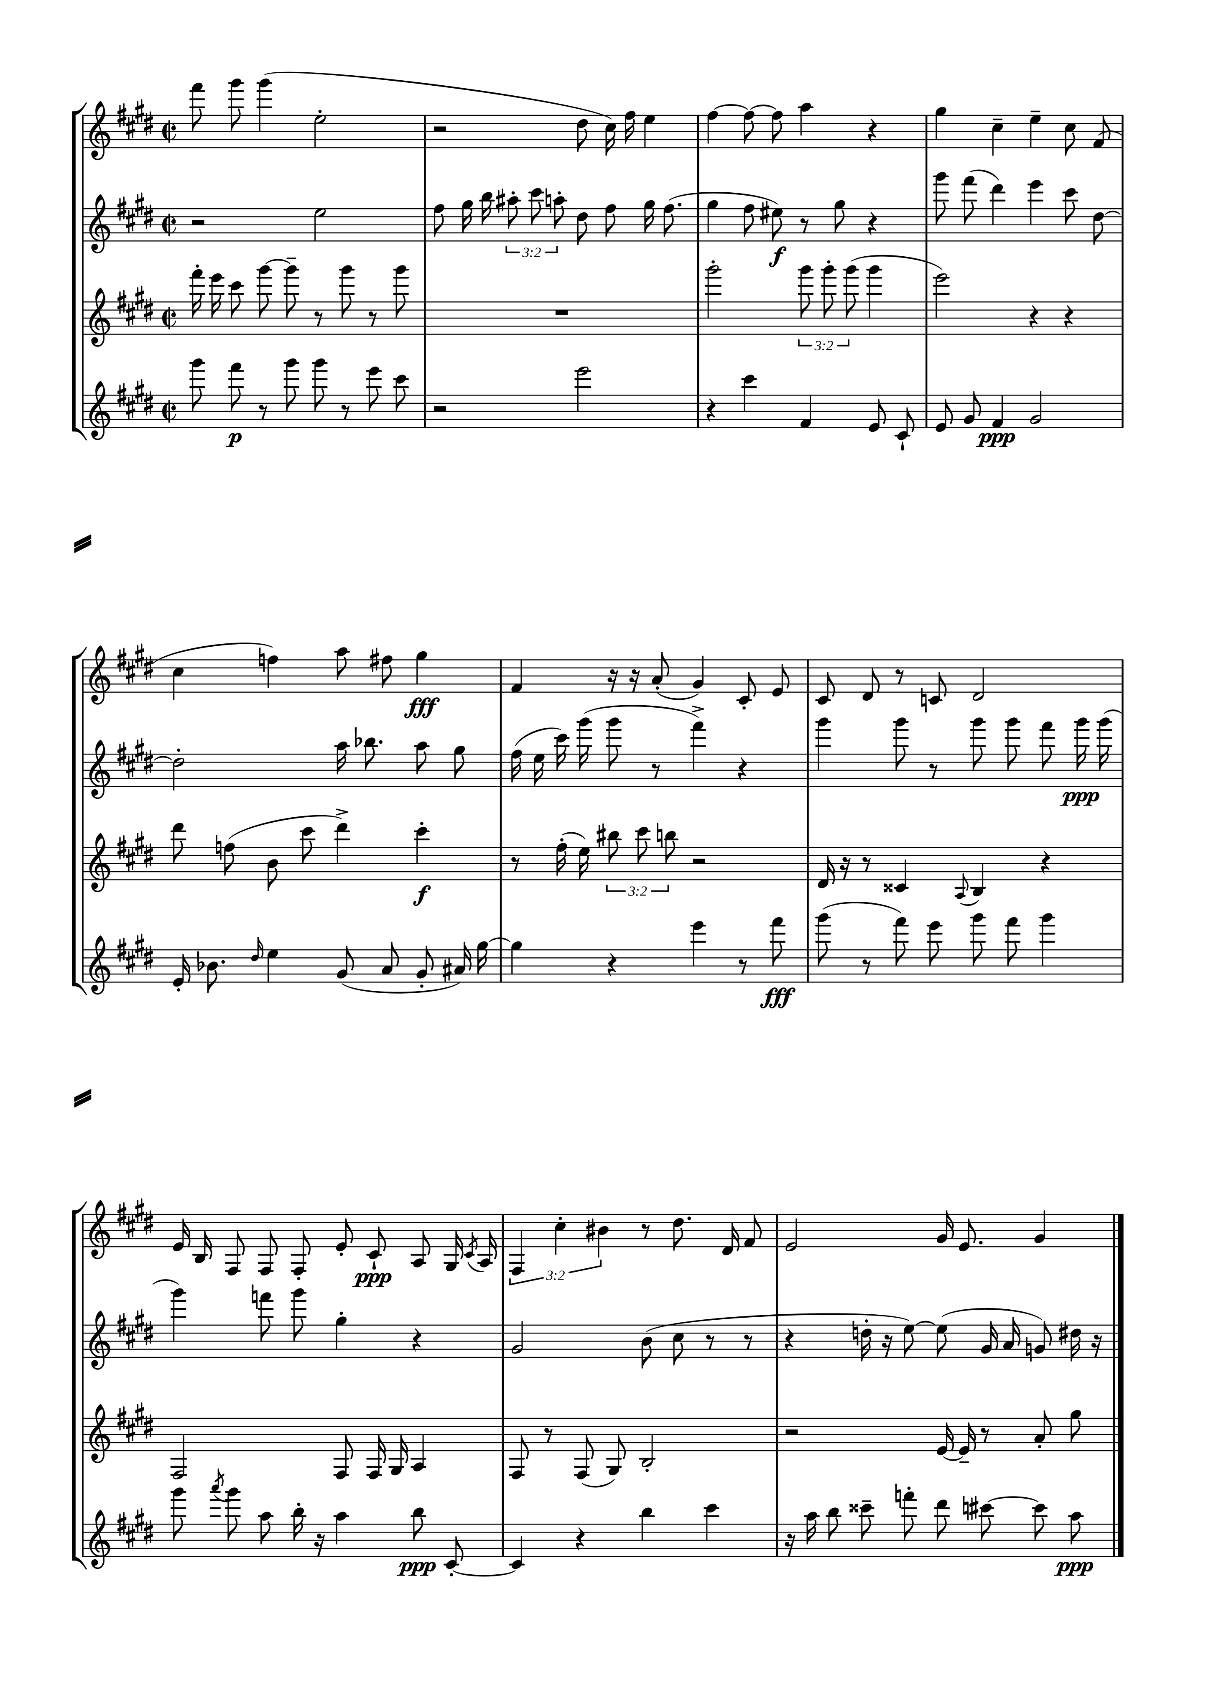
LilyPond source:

<<
\new StaffGroup <<
\new Staff = "s0" {
    \clef treble \key e \major \defaultTimeSignature \time 2/2 \override Staff.TupletNumber.text = #tuplet-number::calc-fraction-text
    \autoBeamOff fis'''8 gis'''8 gis'''4( e''2-. |
    r2 dis''8 cis''16) fis''16 e''4 |
    fis''4~ fis''8~ fis''8 a''4 r4 |
    gis''4 cis''4-- e''4-- cis''8 fis'8( |
    cis''4 f''4) a''8 fis''8 gis''4\fff |
    fis'4 r16 r16 a'8-.( gis'4) cis'8-. e'8 |
    cis'8 dis'8 r8 c'8 dis'2 |
    e'16 b16 fis8 fis8 fis8-. e'8-. cis'8-!\ppp a8 gis16 \acciaccatura { cis'8 } a16 |
    \tuplet 3/2 { fis4 cis''4-. bis'4 } r8 dis''8. dis'16 fis'8 |
    e'2 gis'16 e'8. gis'4 \bar "|." |
}
\new Staff = "s1" {
    \clef treble \key e \major \defaultTimeSignature \time 2/2 \override Staff.TupletNumber.text = #tuplet-number::calc-fraction-text
    \autoBeamOff r2 e''2 |
    fis''8 gis''16 b''16 \tuplet 3/2 { ais''8-. cis'''8 a''8-. } dis''8 fis''8 gis''16 fis''8.( |
    gis''4 fis''8 eis''8\f) r8 gis''8 r4 |
    gis'''8 fis'''8( dis'''4) e'''4 cis'''8 dis''8~ |
    dis''2-. a''16 bes''8. a''8 gis''8 |
    fis''16( e''16 cis'''16) gis'''16( gis'''8 r8 fis'''4->) r4 |
    gis'''4 gis'''8 r8 gis'''8 gis'''8 fis'''8 gis'''16\ppp gis'''16( |
    gis'''4) f'''8 gis'''8 gis''4-. r4 |
    gis'2 b'8( cis''8 r8 r8 |
    r4 d''16-. r16 e''8~) e''8( gis'16 a'16 g'8) dis''16 r16 \bar "|." |
}
\new Staff = "s2" {
    \clef treble \key e \major \defaultTimeSignature \time 2/2 \override Staff.TupletNumber.text = #tuplet-number::calc-fraction-text
    \autoBeamOff fis'''16-. e'''16 cis'''8 gis'''8~ gis'''8-- r8 gis'''8 r8 gis'''8 |
    R1 |
    gis'''2-. \tuplet 3/2 { gis'''8 gis'''8-. gis'''8( } gis'''4 |
    e'''2) r4 r4 |
    dis'''8 f''8( b'8 cis'''8 dis'''4->) cis'''4-.\f |
    r8 fis''16-.( e''16) \tuplet 3/2 { bis''8 cis'''8 b''8 } r2 |
    dis'16 r16 r8 cisis'4 \appoggiatura { a8 } b4 r4 |
    fis2 fis8 fis16 gis16 a4 |
    fis8 r8 fis8( gis8) b2-. |
    r2 e'16~ e'16-- r8 a'8-. gis''8 \bar "|." |
}
\new Staff = "s3" {
    \clef treble \key e \major \defaultTimeSignature \time 2/2
    \autoBeamOff gis'''8 fis'''8\p r8 gis'''8 gis'''8 r8 e'''8 cis'''8 |
    r2 e'''2 |
    r4 cis'''4 fis'4 e'8 cis'8-! |
    e'8 gis'8 fis'4\ppp gis'2 |
    e'16-. bes'8. \grace { dis''16 } e''4 gis'8( a'8 gis'8-. ais'16) gis''16~ |
    gis''4 r4 e'''4 r8 fis'''8\fff |
    gis'''8( r8 fis'''8) e'''8 gis'''8 fis'''8 gis'''4 |
    gis'''8 \acciaccatura { a'''8 } gis'''8 a''8 b''16-. r16 a''4 b''8\ppp cis'8~-. |
    cis'4 r4 b''4 cis'''4 |
    r16 a''16 b''8 cisis'''8-- f'''8-. dis'''8 cis'''8~ cis'''8 a''8\ppp \bar "|." |
}
>>
>>
\layout { \context { \Score \remove "Bar_number_engraver" } }
